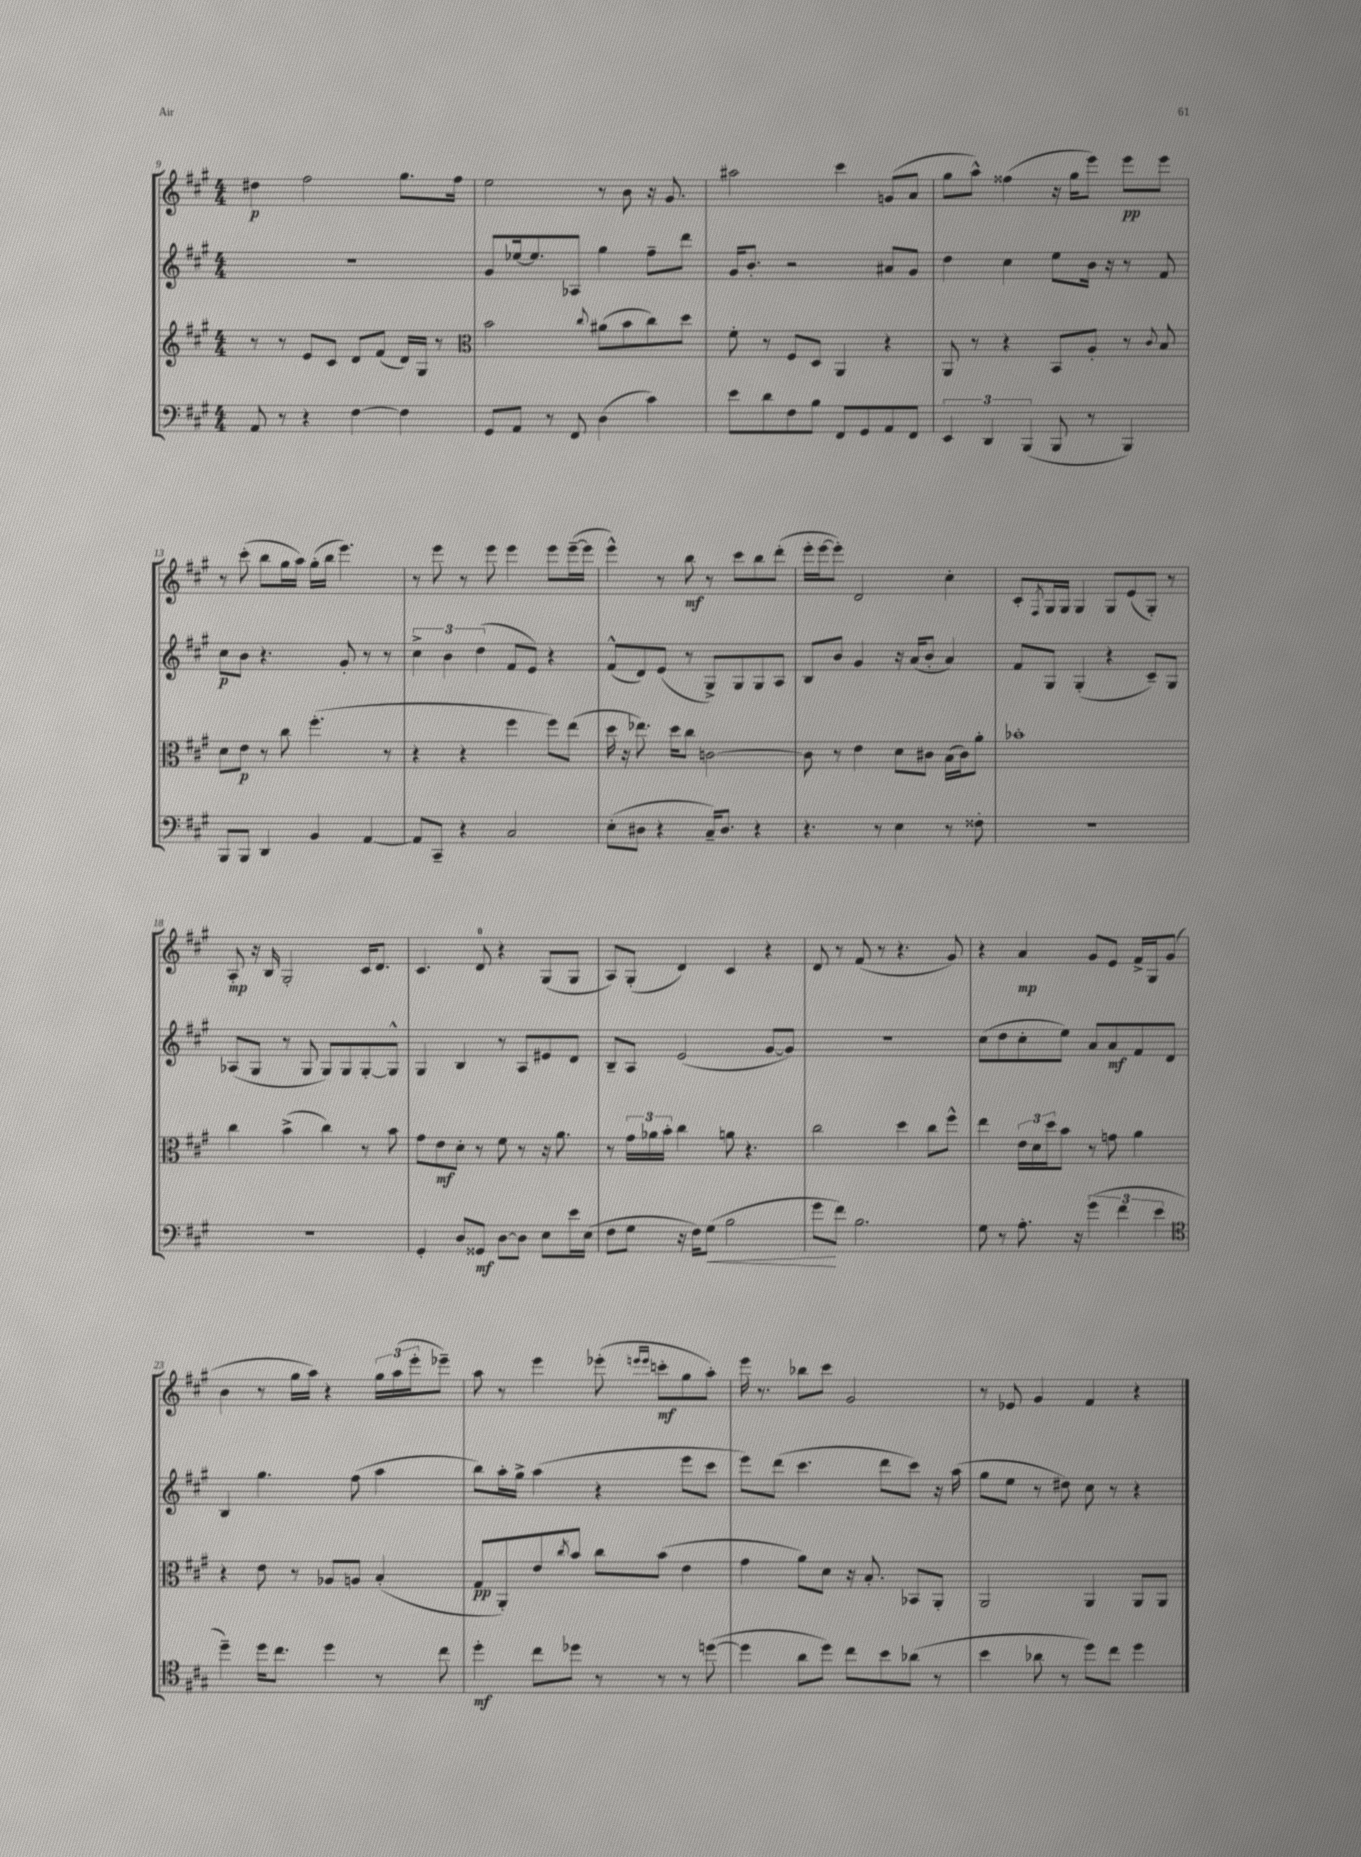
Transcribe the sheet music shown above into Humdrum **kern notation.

**kern	**dynam	**kern	**dynam	**kern	**dynam	**kern	**dynam
*part4	*part4	*part3	*part3	*part2	*part2	*part1	*part1
*staff4	*staff4	*staff3	*staff3	*staff2	*staff2	*staff1	*staff1
*clefF4	*	*clefG2	*	*clefG2	*	*clefG2	*
*k[f#c#g#]	*	*k[f#c#g#]	*	*k[f#c#g#]	*	*k[f#c#g#]	*
*M4/4	*	*M4/4	*	*M4/4	*	*M4/4	*
=9	=9	=9	=9	=9	=9	=9	=9
8AA/	.	8r	.	1r	.	4dd#X\	p
8r	.	8r	.	.	.	.	.
4r	.	8e/L	.	.	.	2ff#\	.
.	.	8c#/J	.	.	.	.	.
[4F#\	.	8d/L	.	.	.	.	.
.	.	(8f#/J	.	.	.	.	.
4F#\]	.	16d/LL)	.	.	.	8.gg#\L	.
.	.	16G#/JJ	.	.	.	.	.
.	.	8r	.	.	.	.	.
.	.	.	.	.	.	16ff#\Jk	.
=10	=10	=10	=10	=10	=10	=10	=10
*	*	*clefC3	*	*	*	*	*
8GG#/L	.	2b\	.	8g#/L	.	2ee\	.
8AA/J	.	.	.	[16ee-X/k	.	.	.
.	.	.	.	8.ee-/]	.	.	.
8r	.	.	.	.	.	.	.
8FF#/	.	.	.	8A-X/J	.	.	.
.	.	8qqcc#/	.	.	.	.	.
(4D\	.	(8a#X\L	.	4gg#\	.	8r	.
.	.	8b\	.	.	.	8b\	.
4c#\)	.	8cc#\)	.	8ff#~\L	.	16r	.
.	.	.	.	.	.	8.g#/	.
.	.	8dd\J	.	8ddd\J	.	.	.
=11	=11	=11	=11	=11	=11	=11	=11
8e\L	.	8f#'\	.	16g#/KL	.	2aa#X\	.
.	.	.	.	8.b'/J	.	.	.
8d\	.	8r	.	.	.	.	.
8F#\	.	8F#/L	.	2r	.	.	.
8B\J	.	8D/J	.	.	.	.	.
8FF#/L	.	4AA/	.	.	.	4ccc#\	.
8GG#/	.	.	.	.	.	.	.
8AA/	.	4r	.	8a#X/L	.	(8gn/L	.
8FF#/J	.	.	.	8g#/J	.	8a/J	.
=12	=12	=12	=12	=12	=12	=12	=12
6EE/	.	8AA/	.	4dd\	.	8gg#\L	.
.	.	8r	.	.	.	8aa^^\J)	.
6DD/	.	.	.	.	.	.	.
.	.	4r	.	4cc#\	.	(4ff##X\	.
(6BBB/	.	.	.	.	.	.	.
8BBB/	.	8BB/L	.	8ee\L	.	16r	.
.	.	.	.	.	.	16gg#\KL	.
8r	.	8A'/J	.	16b\Jk	.	8eee\J)	.
.	.	.	.	16r	.	.	.
4BBB/)	.	8r	.	8r	.	8eee\L	pp
.	.	8qqc#/	.	.	.	.	.
.	.	8B/	.	8f#/	.	8eee\J	.
!!LO:LB:g=z
=13	=13	=13	=13	=13	=13	=13	=13
8BBB/L	.	8d\L	.	8cc#\L	p	8r	.
8BBB/J	.	8e\J	p	8b\J	.	(8ccc#'\	.
4DD/	.	8r	.	4.r	.	8bb\L	.
.	.	8cc#\	.	.	.	16gg#\L	.
.	.	.	.	.	.	16aa\JJ)	.
4BB/	.	(4.ff#'\	.	.	.	(16gg#'\LL	.
.	.	.	.	.	.	16bb\JJ	.
.	.	.	.	8g#'/	.	4.eee\)	.
[4AA/	.	.	.	8r	.	.	.
.	.	8r	.	8r	.	.	.
=14	=14	=14	=14	=14	=14	=14	=14
8AA/L]	.	4r	.	6cc#^\	.	8r	.
8CC#~/J	.	.	.	.	.	8eee\	.
.	.	.	.	6b\	.	.	.
4r	.	4r	.	.	.	8r	.
.	.	.	.	(6dd\	.	.	.
.	.	.	.	.	.	8eee\	.
2C#/	.	4ff#\	.	8f#/L	.	4eee\	.
.	.	.	.	8e/J)	.	.	.
.	.	8ff#\L)	.	4r	.	8eee\L	.
.	.	(8ee\J	.	.	.	([16eee~\L	.
.	.	.	.	.	.	16eee\JJ]	.
=15	=15	=15	=15	=15	=15	=15	=15
(8E'\L	.	16dd\	.	(8f#^^/L	.	4eee^^\)	.
.	.	16r	.	.	.	.	.
8D#X\J	.	8.ee-X\)	.	8d/)	.	.	.
4r	.	.	.	(8e/J	.	8r	.
.	.	16dd\KL	.	.	.	.	.
.	.	8cc#\J	.	8r	.	8bb\	mf
16C#~/KL)	.	[2cn\	.	8G#^/L)	.	8r	.
8.D#/J	.	.	.	.	.	.	.
.	.	.	.	8G#/	.	8ccc#\L	.
4r	.	.	.	8G#/	.	8bb\	.
.	.	.	.	8A/J	.	(8ddd'\J	.
=16	=16	=16	=16	=16	=16	=16	=16
4.r	.	8c\]	.	8B/L	.	16eee'\LL	.
.	.	.	.	.	.	[16eee\J	.
.	.	8r	.	8b/J	.	8eee'\J])	.
.	.	4e\	.	4g#/	.	2d/	.
8r	.	.	.	.	.	.	.
4E\	.	8d\L	.	16r	.	.	.
.	.	.	.	(16a/KL	.	.	.
.	.	8c#X\J	.	8b'/J	.	.	.
8r	.	(16B\LL	.	4a/)	.	4cc#'\	.
.	.	16c#\J)	.	.	.	.	.
8F##X'\	.	8a'\J	.	.	.	.	.
=17	=17	=17	=17	=17	=17	=17	=17
1r	.	1b-X'	.	8f#/L	.	8c#'/L	.
.	.	.	.	.	.	8qF#/	.
.	.	.	.	8G#/J	.	16G#/L	.
.	.	.	.	.	.	16G#/JJ	.
.	.	.	.	(4G#'/	.	4G#/	.
.	.	.	.	4r	.	8G#/L	.
.	.	.	.	.	.	(8e/	.
.	.	.	.	8c#~/L)	.	8G#'/J)	.
.	.	.	.	8G#/J	.	8r	.
!!LO:LB:g=z
=18	=18	=18	=18	=18	=18	=18	=18
1r	.	4cc#\	.	(8A-X/L	.	8A'/	mp
.	.	.	.	8G#/J	.	16r	.
.	.	.	.	.	.	16B/	.
.	.	(4b^\	.	8r	.	2G#'/	.
.	.	.	.	8G#/	.	.	.
.	.	4cc#\)	.	8G#/L)	.	.	.
.	.	.	.	8G#/	.	.	.
.	.	8r	.	[8G#'/	.	16c#/KL	.
.	.	.	.	.	.	8.d/J	.
.	.	8b\	.	8G#^^/J]	.	.	.
=19	=19	=19	=19	=19	=19	=19	=19
4GG#'/	.	8g#\L	.	4G#/	.	4.c#/	.
.	.	8e\	mf	.	.	.	.
8D/L	.	8d'\J	.	4B/	.	.	.
8GG##X/J	mf	8r	.	.	.	8d/	.
[8D\L	.	8f#\	.	8r	.	4r	.
8D\J]	.	8r	.	8A/L	.	.	.
8E\L	.	16r	.	8e#X/	.	(8G#/L	.
.	.	8.a\	.	.	.	.	.
16e\L	.	.	.	8d/J	.	8G#/J	.
(16E\JJ	.	.	.	.	.	.	.
=20	=20	=20	=20	=20	=20	=20	=20
8F#\L	.	8r	.	8B~/L	.	8A/L)	.
8G#\J	.	24g#\LL	.	8A/J	.	(8G#'/J	.
.	.	24a-X\	.	.	.	.	.
.	.	24b'\JJ	.	.	.	.	.
16r	.	4cc#\	.	(2e/	.	4d/)	.
16F#\KL)	.	.	.	.	.	.	.
!	!LO:HP:b	!	!	!	!	!	!
(8G#\J	<	.	.	.	.	.	.
2B\	.	8an\	.	.	.	4c#/	.
.	.	4.r	.	.	.	.	.
.	.	.	.	[8g#/L	.	4r	.
.	.	.	.	8g#/J])	.	.	.
=21	=21	=21	=21	=21	=21	=21	=21
8g#\L	.	2cc#\	.	1r	.	8d/	.
8f#\J)	[	.	.	.	.	8r	.
2.B\	.	.	.	.	.	(8f#/	.
.	.	.	.	.	.	8r	.
.	.	4dd\	.	.	.	4.r	.
.	.	8cc#\L	.	.	.	.	.
.	.	8ff#^^\J	.	.	.	8g#/)	.
=22	=22	=22	=22	=22	=22	=22	=22
8G#\	.	4ee\	.	(8cc#\L	.	4r	.
8r	.	.	.	8dd\	.	.	.
8.A'\	.	24e\LL	.	8cc#'\	.	4a/	mp
.	.	24d\	.	.	.	.	.
.	.	24dd\J	.	.	.	.	.
.	.	8b\J	.	8ee\J)	.	.	.
16r	.	.	.	.	.	.	.
(6g#\	.	8r	.	8a/L	.	8g#/L	.
.	.	8gn\	.	8a/	mf	8e/J	.
6f#\	.	.	.	.	.	.	.
.	.	4a\	.	8f#/	.	16f#^/LL	.
.	.	.	.	.	.	16G#/J	.
6e\	.	.	.	.	.	.	.
.	.	.	.	8d/J	.	(8g#/J	.
!!LO:LB:g=z
=23	=23	=23	=23	=23	=23	=23	=23
*clefC4	*	*	*	*	*	*	*
4dd~\)	.	4r	.	4B/	.	4b\	.
16dd\KL	.	8e\	.	4.gg#\	.	8r	.
8.cc#\J	.	.	.	.	.	.	.
.	.	8r	.	.	.	16gg#\LL	.
.	.	.	.	.	.	16aa\JJ)	.
4dd\	.	8A-X/L	.	.	.	4r	.
.	.	8An/J	.	(8ff#\	.	.	.
8r	.	(4B'/	.	4aa\	.	24gg#\LL	.
.	.	.	.	.	.	(24aa\	.
.	.	.	.	.	.	24eee'\J	.
8cc#\	.	.	.	.	.	8eee-X~\J)	.
=24	=24	=24	=24	=24	=24	=24	=24
4dd'\	mf	8G#/L	pp	8bb\L)	.	8aa\	.
.	.	8AA'/)	.	16aa'\L	.	8r	.
.	.	.	.	16gg#^\JJ	.	.	.
8cc#\L	.	8e/	.	(4aa\	.	4eee\	.
.	.	8qcc#/	.	.	.	.	.
8dd-X\J	.	8b/J	.	.	.	.	.
8r	.	8cc#\L	.	4r	.	(8eee-X'\	.
.	.	.	.	.	.	16qqeeen/LL	.
.	.	.	.	.	.	16qqeee/JJ	.
8r	.	(8b\J	.	.	.	8cccn'\L	mf
8r	.	4e\	.	8eee\L	.	8gg#\	.
([8ddn\	.	.	.	8ccc#\J	.	8aa'\J)	.
=25	=25	=25	=25	=25	=25	=25	=25
4dd\]	.	4g#\	.	8eee\L)	.	16eee\	.
.	.	.	.	.	.	8.r	.
.	.	.	.	(8ddd\J	.	.	.
8a\L	.	8a\L)	.	4.ccc#\	.	8bb-X\L	.
8dd\J)	.	8d\J	.	.	.	8ccc#\J	.
8cc#\L	.	16r	.	.	.	2g#/	.
.	.	8.B'/	.	.	.	.	.
8b\	.	.	.	8ddd\L	.	.	.
(8a-X\J	.	8BB-X/L	.	8ccc#\J)	.	.	.
8r	.	8AA'/J	.	16r	.	.	.
.	.	.	.	(16aa\	.	.	.
=26	=26	=26	=26	=26	=26	=26	=26
4b\	.	2AA/	.	8gg#\L	.	8r	.
.	.	.	.	8ee\J	.	8e-X/	.
8a-X\	.	.	.	8r	.	4g#/	.
8r	.	.	.	8dd#X\)	.	.	.
8dd\L)	.	4AA/	.	8cc#\	.	4f#/	.
8cc#\J	.	.	.	8r	.	.	.
4dd\	.	8AA/L	.	4r	.	4r	.
.	.	8AA/J	.	.	.	.	.
==	==	==	==	==	==	==	==
*-	*-	*-	*-	*-	*-	*-	*-
